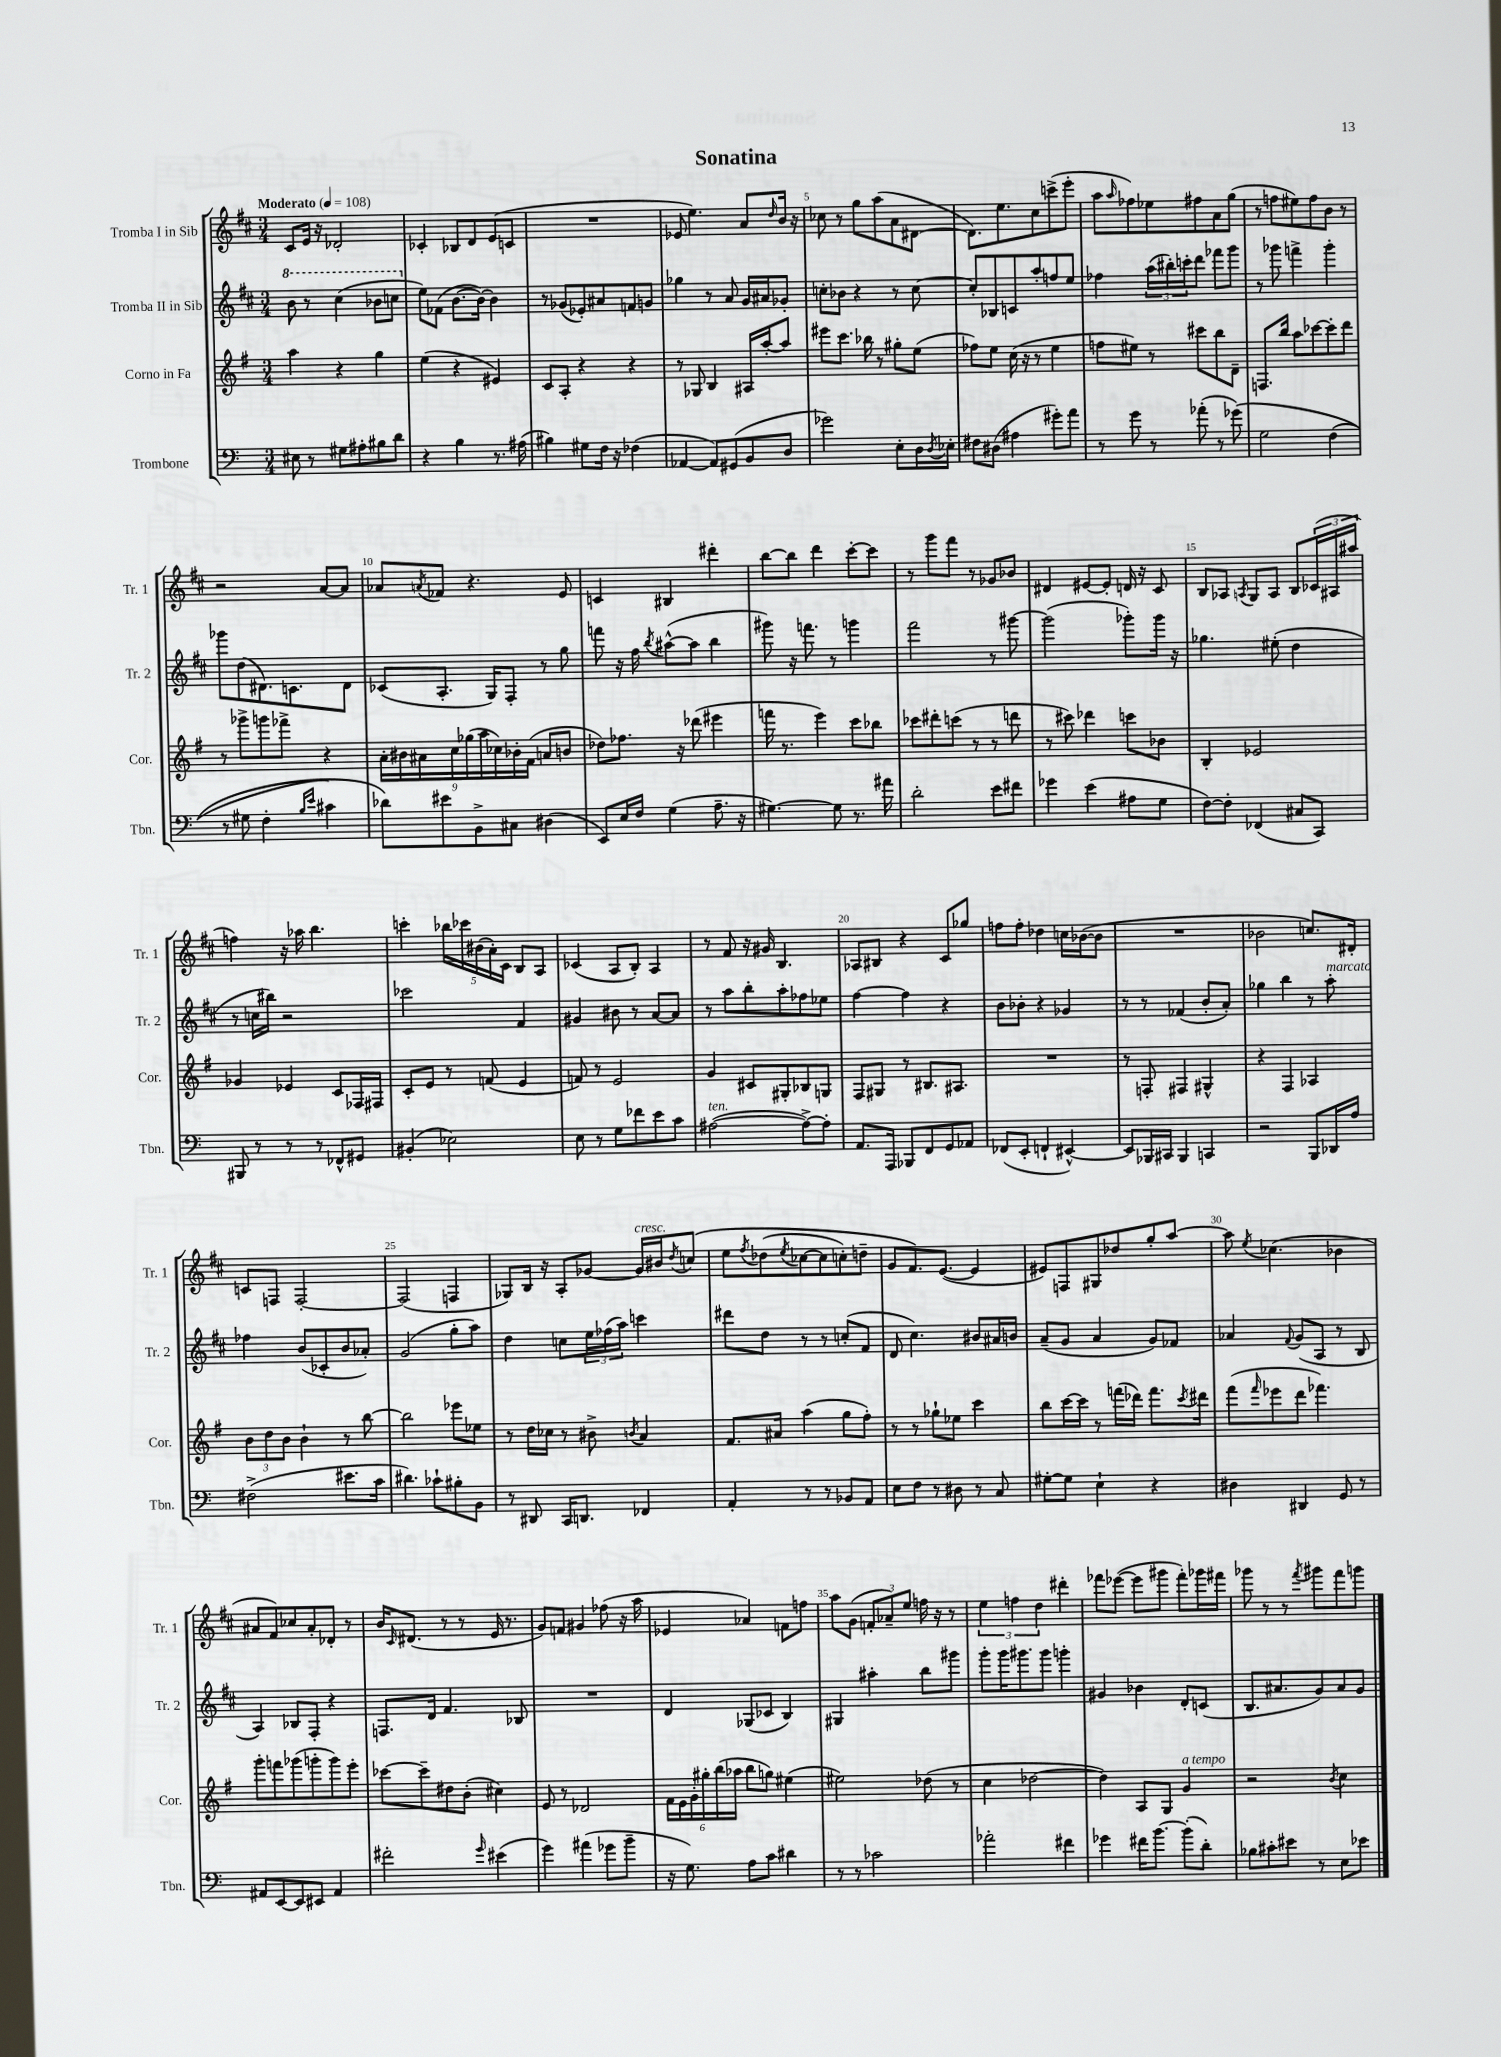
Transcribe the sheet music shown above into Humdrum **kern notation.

**kern	**kern	**kern	**kern
*staff4	*staff3	*staff2	*staff1
*clefF4	*clefG2	*clefG2	*clefG2
*k[]	*k[f#]	*k[f#c#]	*k[f#c#]
*M3/4	*M3/4	*M3/4	*M3/4
*MM108	*MM108	*MM108	*MM108
8E#\	4aa\	8bb\	8c#/L
8r	.	8r	16e/Jk
.	.	.	16r
8G#\L	4r	(4ccc#\	2d-'/
8A#'\	.	.	.
8B#\	4gg\	8bb-\L	.
8d\J	.	8ccc\J	.
=	=	=	=
4r	(4ee\	8ee\L)	4c-'/
.	.	(8f-\J	.
4B\	4r	[8.b\L	8B-/L
.	.	.	8d/
.	.	16b\_Jk)	.
8.r	4e#/)	4b\]	(8e/
.	.	.	8c/J
(16A#\	.	.	.
=	=	=	=
4B#\)	8c/L	8r	2.r
.	8A'/J	(8g-/L	.
8G#\L	4r	8e-'/)	.
16F\Jk	.	8a#/	.
16r	.	.	.
(4F-\	4r	8f/	.
.	.	8g/J	.
=	=	=	=
[4AA-/	8r	4gg-\	8e-/
.	8G-/	.	4.ee\)
8AA-/]L)	4B/	8r	.
(8GG#/	.	8a/	.
8BB/	16A#/LL	16g/LL	8a/L
.	[16aa'/J	16a#/J	.
.	.	.	16qqdd/
8D/J	8aa/]J	8g-'/J	16b/Jk
.	.	.	16r
=	=	=	=
2g-\)	8eee#\L	8cc'\L	8cc-\
.	8.ccc\J	8b-\J	8r
.	.	4r	8gg\L
.	16bb-\	.	.
.	8r	.	(8aa\
8E'\L	8gg#'\L	8r	8a\
16D\L	(8ee\J	[8cc\	[8d#\J
8qD/	.	.	.
16E-'\JJ	.	.	.
=	=	=	=
8F#\L	8ff-\L)	8cc'/]L	8.d#\]L)
(8D#\J	8ee\J	8B-/	.
.	.	.	8.ee\
4A#\	(16cc\	8c/	.
.	16r	.	.
.	8r	8aa'/	8cc#\
8g#'\L)	4ee\	8ff/	(8ccc^\
8a\J	.	8ee/J	8eee'\J
=	=	=	=
8r	8ff\L	4ff-\	8aa\L
.	.	.	16qqaa/
8g\	8ee#\J)	.	8ff-\)
8r	8r	(24aa\LL	8ee-\
.	.	24bb#'\)	.
.	.	24ccc'\J	.
(8a-'\	8ccc#\L	8ddd\J	8ff#\
8r	8bb\	8fff-\L	8a\
&(8g-\)	8d~\J	8ggg\J	(8gg\J
=	=	=	=
2G\	8.F/L	8r	8r
.	.	8ggg-\	8ff\L
.	16bb/Jk	.	.
.	8aa\L	4fff^\	8ee#\)
.	[8ccc-\	.	8ff\
(4F\	8ccc-'\]	4ggg-'\	8b\J
.	8ddd\J	.	8r
=	=	=	=
8r	8r	8ggg-\L	2r
8G#\	8ggg-^\L	(8dd\	.
4F'\	8ggg\	8.d#\)	.
.	8fff-^\J	.	.
.	.	8.c\	.
16qqB/LL	.	.	.
16qqe/JJ	.	.	.
4c#\)	4r	.	[8a/L
.	.	8d#\J	8a/]J
=	=	=	=
8d-\L&)	18a'\LL	(8c-/L	8a-/L
.	18b#\	.	.
.	18a#\	.	.
.	.	.	8qa/
8e#\	.	8.A'/J	8f-/J
.	18cc\	.	.
.	(18gg-\	.	.
8BB^\	.	.	4.r
.	18aa\	.	.
.	.	16G/LK)	.
.	18cc-\)	.	.
8C#\J	.	8F#'/J	.
.	18b-'\	.	.
.	(18f#\JJ	.	.
(4D#\	8a/L	8r	.
.	8b/J	8gg\	8e/
=	=	=	=
8EE/L)	8dd-\L)	8fff\	4c/
16E/L	8.ff-\J	16r	.
16F/JJ	.	16ff#\	.
.	.	8qbb/	.
(4G\	.	([8aa#^^\L	4B#/
.	16r	.	.
.	(8ddd-\	8aa#\]J	.
8.A~\	4eee#\	4bb\	4ddd#'\
16r	.	.	.
=	=	=	=
[4.G#\)	16fff\	8ggg#\)	[8bb\L
.	8.r	.	.
.	.	16r	8bb\]J
.	.	8.fff\	.
.	4eee\)	.	4ddd\
8G#\]	.	8r	.
8.r	8ccc\L	4ggg\	[8ccc#'\L
.	8bb-\J	.	8ccc#\]J
16a#\	.	.	.
=	=	=	=
2d'\	8ccc-\L	2fff#\	8r
.	8ddd#'\	.	8ggg\L
.	(8ccc\J	.	8fff#\J
.	8r	.	8r
8e\L	8r	8r	8g-/L
8f#\J	8ddd\	[8ggg#\	8b-/J
=	=	=	=
4g-\	8r	(2ggg#\]	4d#/
.	8ccc#\)	.	.
(4e\	4ddd-\	.	[8e#/L
.	.	.	8e#'/]J
8A#\L	8ccc\L	8ggg-'\L)	16d/
.	.	.	16r
8G\J	8b-\J	16ggg-\Jk	8c#/
.	.	16r	.
=	=	=	=
[8F\L)	4B'/	4.gg-\	8B/L
8F'\]J	.	.	8A-/J
.	.	.	8qA/
(4FF-/	2e-/	.	8G/L
.	.	(8ee#'\	8A/J
8C#/L	.	4dd\	8B/L
8CC/J)	.	.	(24c-/L
.	.	.	24A#/
.	.	.	24aa#/JJ
=	=	=	=
8BBB#/	4g-/	8r	4ff\)
8r	.	16cc\LL	.
.	.	16bb#\JJ)	.
8r	4e-/	2r	16r
.	.	.	16aa-\
8r	.	.	4.bb\
8FF-^^/L	8c/L	.	.
8GG#/J	16F-/L	.	.
.	16F#/JJ	.	.
=	=	=	=
(4BB#'/	8c'/L	2ccc-\	4ccc'\
.	8e/J	.	.
2E-\)	8r	.	20bb-\LL
.	.	.	20ccc-\
.	.	.	(20b#\
.	(8f/	.	.
.	.	.	20a'\)
.	.	.	20c#\JJ
.	4e/	4f#/	8B/L
.	.	.	8A/J
=	=	=	=
8E\	8f/)	4g#/	(4c-/
8r	8r	.	.
8G\L	2e/	8b#\	8A/L
8f-\	.	8r	8B'/J)
8e\	.	[8a/L	4A/
8c\J	.	8a/]J	.
=	=	=	=
([2A#\	4g/	8r	8r
.	.	8aa\L	8f#/
.	8c#/L	8bb'\	16r
.	.	.	16g#/
.	8G#'/	8aa'\	4.B/
8A#^\_L)	8B-/	8ff-\	.
8A#'\]J	8G/J	8ee-\J	.
=	=	=	=
8.AA/L	8F#/L	[4ff#\	8A-/L
.	8G#/J	.	8B#/J
16AAA/Jk	.	.	.
8BBB-/L	8r	4ff#\]	4r
8FF/	8.B#/L	.	.
8GG/	.	4r	8c#/L
.	8.A#/J	.	.
8AA-/J	.	.	8gg-/J
=	=	=	=
(8FF-/L	2.r	8b\L	8ff\L
8EE'/J	.	8b-'\J	8ff'\J
4FF`/	.	4r	4dd-\
[4EE#^^/)	.	4g-/	16cc\LL
.	.	.	([16b-\J
.	.	.	8b-\]J
=	=	=	=
8EE#/]L	8r	8r	2.r
16BBB-/L	8F'/	8r	.
16CC#/JJ	.	.	.
4BBB-/	4F#/	(4f-/	.
4CC/	4G#^^/	8b'/L	.
.	.	8a'/J)	.
=	=	=	=
2r	4r	4gg-\	2b-\
.	4F#/	4bb\	.
8BBB/L	4A-/	8r	8.cc/L)
16DD-/L	.	8aa'\	.
16A/JJ	.	.	16d#'/Jk
=	=	=	=
(2F#^\	12b\L	4ff-\	8c/L
.	12dd\	.	.
.	.	.	8F/J
.	12b\J	.	.
.	4b`\	(8b/L	[2F'/
.	.	8c-'/	.
8.e#\L	8r	8b/	.
.	[8bb\	8a-'/J)	.
16c\Jk	.	.	.
=	=	=	=
4.d#\)	2bb\]	(2g/	(2F/]
8c-`\L	.	.	.
8B#'\	8eee-\L	8gg'\L	4F/
8BB\J	8ee-\J	8aa\J)	.
=	=	=	=
8r	8r	4dd\	8G-/L)
8DD#/	16dd\LL	.	16B/Jk
.	16cc-\JJ	.	16r
16CC/LK	8r	8cc\L	8A'/L
8.DD/J	.	.	.
.	8b#^\	24ee\L	[8g-/J
.	.	(24ff-\	.
.	.	24aa\JJ)	.
.	8qb/	.	.
4FF-/	4a/	4ccc\	16g-/]LL
.	.	.	16b#/J
.	.	.	8qdd/
.	.	.	&(8cc/J
=	=	=	=
4AA'/	8.f#/L	8ddd#\L	8ee\L
.	.	.	8qff#/
.	.	8dd\J	(8dd-\
.	16a#/Jk	.	.
.	.	.	8qee/
8r	(4aa\	8r	[8cc-\
8r	.	8r	8cc-\]
8BB-/L	8gg\L	(8cc'/L	8cc'\)
8AA/J	8ff#'\J)	8f#/J	8dd~\J
=	=	=	=
8E\L	8r	8d/	8g/L
8F\J	8r	4.cc#\)	8.f#/&)
8r	8gg-`\L	.	.
.	.	.	([8.e/J
8D#\	8ee-\J	.	.
8r	4ccc\	8b#/L	4e/]
8C/	.	16a#/L	.
.	.	16b/JJ	.
=	=	=	=
[8G#'\L	8bb\L	(8a~/L	8e#/L)
8G#\]J	[16ccc\L	8g/J	8F/
.	16ccc\]JJ	.	.
4E`\	8r	4a/	8G#/
.	(16fff\LL	.	8dd-/
.	16ddd-\JJ)	.	.
4r	8.fff\L	8g/L)	8gg'/
.	.	8f-/J	[8aa/J
.	8qccc/	.	.
.	16ddd#\Jk	.	.
=	=	=	=
4D#\	(8fff#\L	4a-/	8aa\]
.	16qqfff#/	.	8qee/
.	8eee-\	.	(4.cc-\
.	.	8qqf#/	.
4DD#/	8ddd\J	(8g/L	.
.	4.fff-\)	8A/J	.
8GG/	.	8r	4b-\
8r	.	8B/	.
=	=	=	=
8AA#/L	8ggg'\L	4A/)	8a#/L
[8EE/	8fff\	.	8f#/)
8EE/]	(8ggg-\	8B-/L	8cc-/
8EE#/J	8ggg'\	8F#'/J	8a#'/
4AA#/	8ggg\)	4r	8d-'/J
.	8eee'\J	.	8r
=	=	=	=
2f#'\	[8ccc-\L	8.F/L	16b/LK
.	.	.	16qqc#/
.	.	.	(8.d#/J
.	8ccc-~\]	.	.
.	.	16d/Jk	.
.	8dd#\	4.f#/	8r
.	(8b'\J	.	8r
16qqg/	.	.	.
(4e#\	4cc#\)	.	16e/
.	.	.	8.r
.	.	8B-/	.
=	=	=	=
4g\)	8e/	2.r	8g/L)
.	8r	.	8f/J
(4a#\	2d-/	.	4g#/
8g-\L	.	.	(8ff-\
8b~\J	.	.	16r
.	.	.	16aa\
=	=	=	=
16r	24f#\LL	4d/	4e-/
.	24e\	.	.
8.G\)	.	.	.
.	24g'\	.	.
.	24gg#'\	.	.
.	(24bb\	.	.
.	24aa-\JJ	.	.
8A\L	8bb\L	(8G-/L	4a-/)
8c\J	8gg\J)	8c-/J	.
4d#\	(4ee#\	4B/)	8f\L
.	.	.	8ff\J
=	=	=	=
8r	2ee#\)	4G#/	8aa\L
8r	.	.	(8g\J
2c-\	.	4aa#'\	12f'/L
.	.	.	12a-~/)
.	.	.	12ee/J
.	(8dd-\	8bb\L	16ff\
.	.	.	16r
.	8r	8ggg#\J	8r
=	=	=	=
2a-'\	4cc\	8ggg'\L	6ee\
.	.	16ggg\K	.
.	.	.	6ff\
.	.	8.ggg#\	.
.	[2dd-\	.	.
.	.	.	6dd\
.	.	8ggg#\J	.
4f#\	.	4ggg'\	4ddd#'\
=	=	=	=
4g-\	4dd-\])	4g#/	8fff-\L
.	.	.	([8eee-\J
16f#\LK	8A/L	4b-\	8eee-\]L
[8.b\J	.	.	.
.	8G/J	.	8ggg#\J
(8b'\]L	4g/	8d'/L	8fff-'\L)
8d'\J)	.	(8c/J	16ggg-\L
.	.	.	16fff#\JJ
=	=	=	=
8B-\L	2r	8.B/L	8ggg-\
8c#'\	.	.	8r
.	.	8.a#/	.
8e#\J	.	.	8r
.	.	.	8qfff#/
8r	.	8g/)	8ggg#\L
.	8qb/	.	.
8E\L	4cc\	8a#/	8fff#\
8e-\J	.	8g/J	8ggg\J
==	==	==	==
*-	*-	*-	*-
